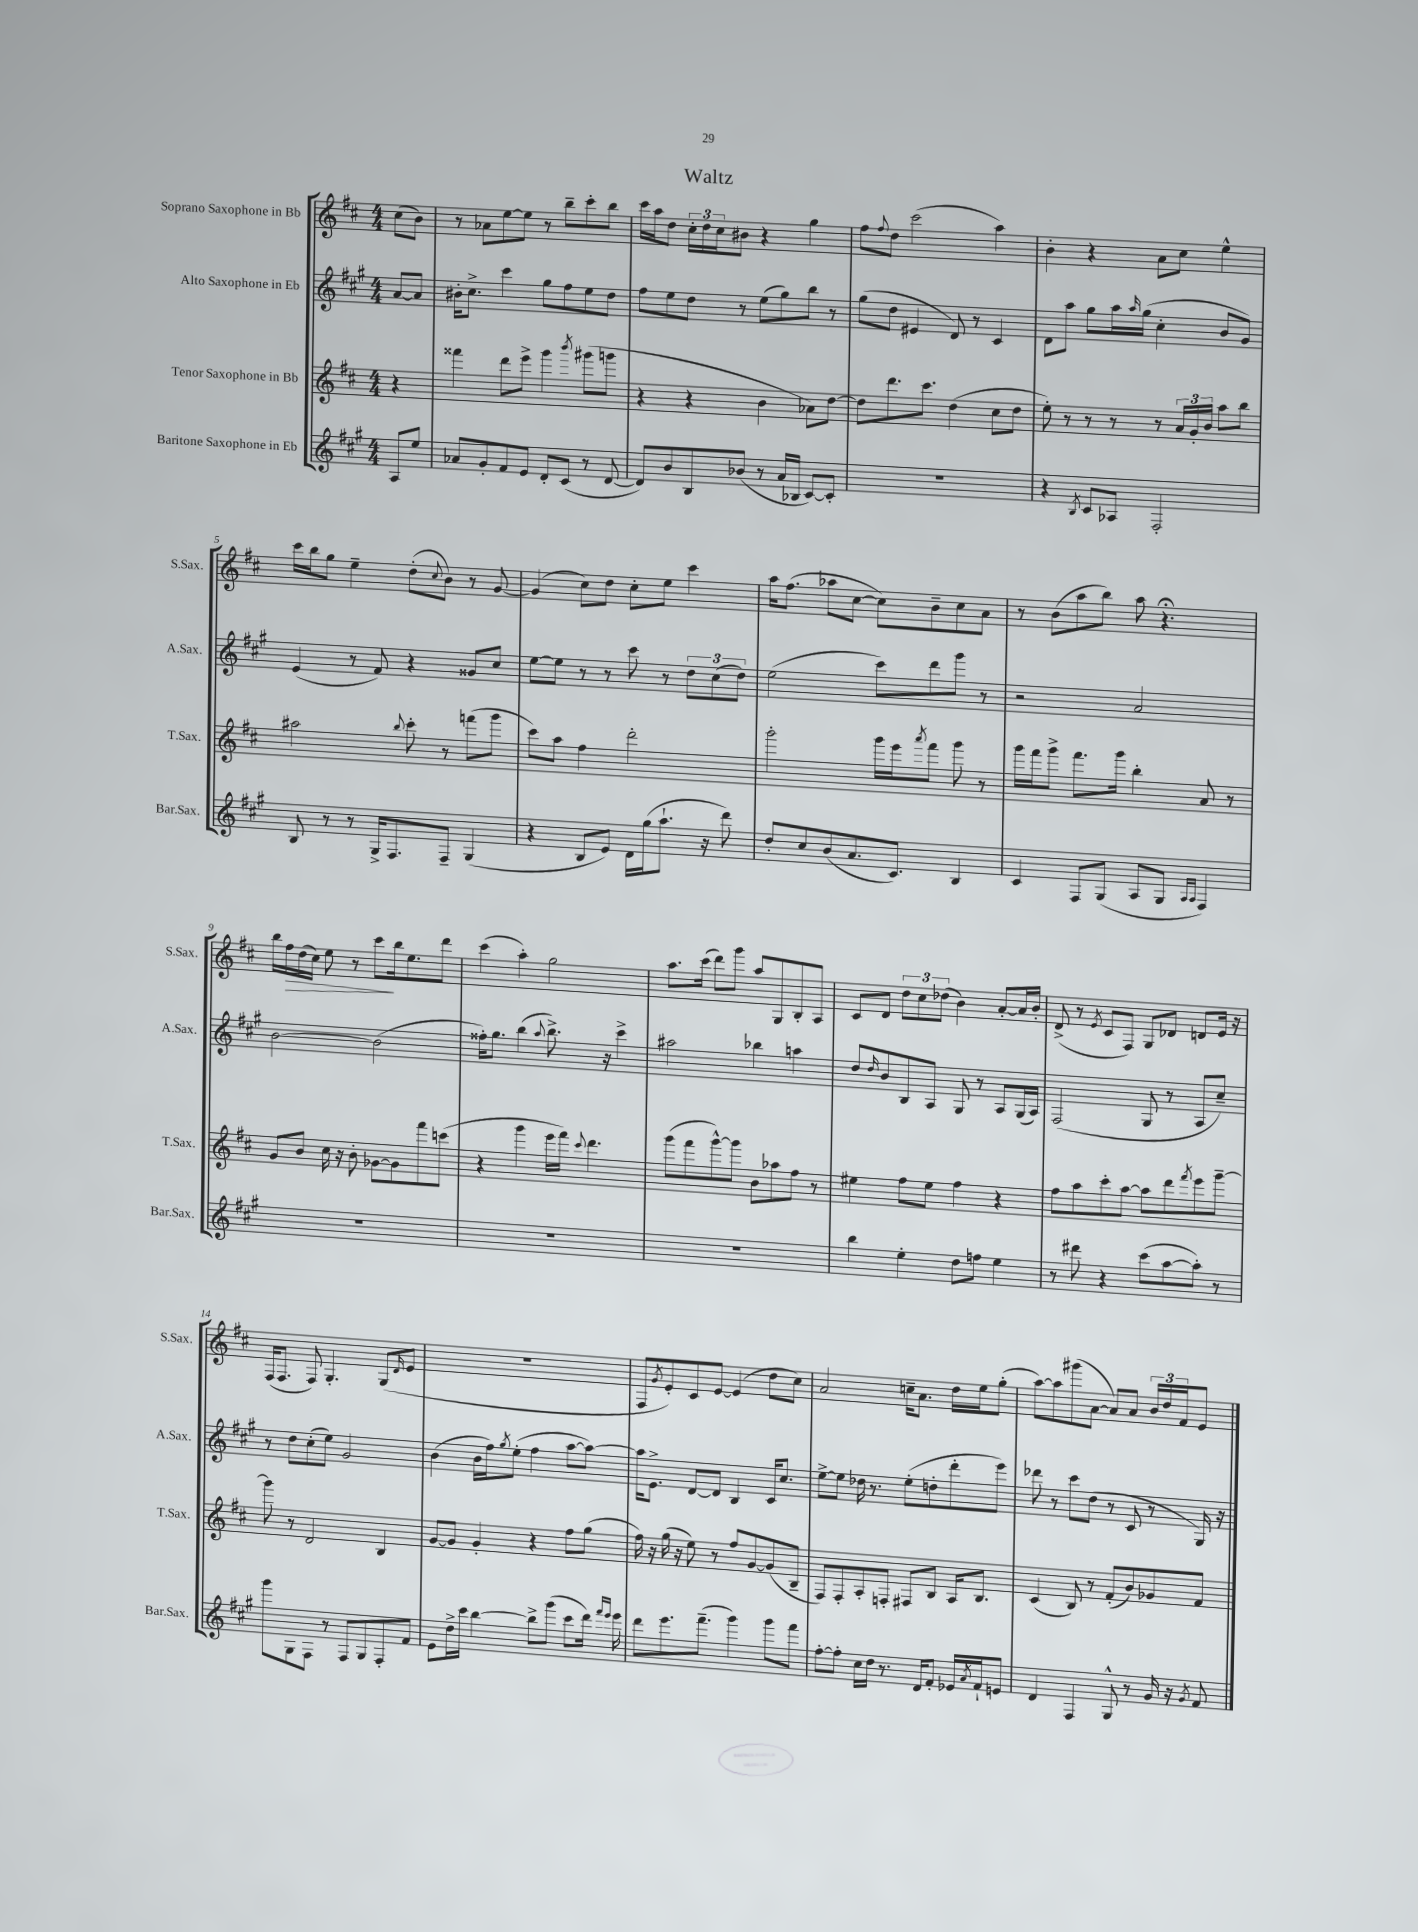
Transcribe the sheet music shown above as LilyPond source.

\header { title = "Waltz" }
<<
\new StaffGroup <<
\new Staff = "s0" \with { instrumentName = "Soprano Saxophone in Bb" shortInstrumentName = "S.Sax." } {
    \clef treble \key d \major \numericTimeSignature \time 4/4 \partial 4
    cis''8( b'8) |
    r8 aes'8 e''8~ e''8 r8 b''8-- cis'''8-. b''8 |
    cis'''16 a''16 d''8 \tuplet 3/2 { cis''16-. d''16 cis''16 } bis'8 r4 g''4 |
    fis''8 \appoggiatura { fis''8 } d''8 cis'''2( a''4) |
    b'4-. r4 a'8 cis''8 e''4-^ |
    cis'''16 b''16 g''8 e''4-- d''8-.( \appoggiatura { cis''8 } b'8) r8 g'8~ |
    g'4( cis''8) d''8 cis''8-. e''8 cis'''4 |
    a''16 fis''8.( aes''8 cis''8~ cis''8) b'8-- cis''8 a'8 |
    r8 b'8( a''8 b''8) a''8 r4.\fermata |
    b''16 fis''16\> d''16( cis''16) e''8 r8 cis'''8\! b''16 e''8. d'''8 |
    cis'''4( a''4-.) g''2 |
    a''8. cis'''16( d'''8) g'''8 a''8 g8 b8-. a8 |
    cis'8 d'8 \tuplet 3/2 { d''8 cis''8 des''8( } b'4) a'8~-. a'16 b'16-. |
    d'8->( r8 \acciaccatura { e'8 } cis'8 fis8) g8 des'8 d'8 e'16 r16 |
    fis16( fis8. fis8) g4.-. g8( \grace { d'16 } e'8 |
    R1 |
    fis8 \acciaccatura { g'8 } e'8-.) cis'8 e'8~ e'4( d''8 cis''8) |
    a'2 c''16-- a'8. d''16 e''16 g''8-.( |
    a''8~) a''8 gis'''8( a'8~ a'8) a'8 \tuplet 3/2 { b'16 d''16 fis'16 } e'8 \bar "|." |
}
\new Staff = "s1" \with { instrumentName = "Alto Saxophone in Eb" shortInstrumentName = "A.Sax." } {
    \clef treble \key a \major \numericTimeSignature \time 4/4 \partial 4
    a'8~ a'8 |
    bis'16-. cis''8.-> cis'''4 gis''8 fis''8 e''8 d''8 |
    fis''8 e''8 d''8 r8 e''8( gis''8) b''8 r8 |
    gis''8( d''8 eis'4 d'8) r8 cis'4 |
    d'8 a''8 gis''8 a''16 \grace { a''16 } gis''16( cis''4-. b'8 gis'8) |
    e'4( r8 fis'8) r4 gisis'8 cis''8 |
    e''8~ e''8 r8 r8 cis'''8 r8 \tuplet 3/2 { d''8 cis''8( d''8) } |
    e''2( cis'''8) d'''8 gis'''8 r8 |
    r2 a'2 |
    b'2~ b'2( |
    fisis''16-.) gis''8. b''4( \appoggiatura { a''8 } b''8.->) r16 cis'''4-> |
    ais''2 bes''4 a''4 |
    d''8 \grace { d''16 } b'8 b8 a8 gis8 r8 a8 gis16( a16) |
    fis2( gis8 r8 a8 cis''8--) |
    r8 d''8 cis''8-.( e''8) gis'2 |
    b'4( b'16 fis''16) \acciaccatura { gis''8 } e''8-.( fis''4 a''8~ a''8~) |
    a''16 e'8.-> d'8~ d'8 b4 cis'16 cis''8. |
    e''8~-> e''8 des''16 r8. e''8-.( d''8-. d'''8-. e'''8) |
    des'''8 r8 cis'''8 d''8( r8 cis'8 r8 gis16) r16 \bar "|." |
}
\new Staff = "s2" \with { instrumentName = "Tenor Saxophone in Bb" shortInstrumentName = "T.Sax." } {
    \clef treble \key d \major \numericTimeSignature \time 4/4 \partial 4
    r4 |
    fisis'''4 d'''8 e'''8-> g'''4 \acciaccatura { b'''8 } gis'''8( g'''8 |
    r4 r4 b'4 aes'8) d''8~ |
    d''8 d'''8. cis'''8. d''4( cis''8 d''8 |
    e''8-.) r8 r8 r8 r8 \tuplet 3/2 { a'16 g'16-. b'16 } a''8 b''8 |
    ais''2 \appoggiatura { b''8 } cis'''8-. r8 f'''8( g'''8 |
    cis'''8) a''8 fis''4 d'''2-. |
    g'''2-. g'''16 e'''16 \acciaccatura { a'''8 } fis'''8 g'''8 r8 |
    g'''16 fis'''16 g'''8-> fis'''8. g'''16 b''4-. a'8 r8 |
    g'8 b'8 cis''16 r16 b'8-. ges'8~ ges'8 fis'''8 c'''8( |
    r4 g'''4 e'''16 fis'''16) \appoggiatura { cis'''8 } d'''4. |
    g'''8( fis'''8 g'''8~-^) g'''8 b'8 aes''8 fis''8 r8 |
    eis''4 fis''8 eis''8 fis''4 r4 |
    fis''8 a''8 cis'''8-. a''8~ a''8 d'''8 \acciaccatura { fis'''8 } e'''8 g'''8~-- |
    g'''8 r8 d'2 b4 |
    g'8~ g'8 g'4-. r4 fis''8 g''8( |
    fis''16) r16 g''16( r16 e''8) r8 fis''8 g'8~ g'8( b8-- |
    fis8) fis8-. a8-. f8-. fis8 b8 a16 b8. |
    cis'4( b8) r8 fis'8-.( b'8) ges'8 fis'8 \bar "|." |
}
\new Staff = "s3" \with { instrumentName = "Baritone Saxophone in Eb" shortInstrumentName = "Bar.Sax." } {
    \clef treble \key a \major \numericTimeSignature \time 4/4 \partial 4
    a8 e''8 |
    aes'8 gis'8-. fis'8 e'8 d'8-. cis'8( r8 d'8~ |
    d'8) b'8 b8 bes'8( r8 a'16 bes16 cis'8~) cis'8-. |
    R1 |
    r4 \acciaccatura { b8 } cis'8 aes8 fis2-. |
    b8 r8 r8 gis16-> fis8. fis8-- gis4( |
    r4 b8 e'8) d'16 gis''16( a''8.-! r16 d'''8) |
    d''8-. cis''8 b'8( a'8. cis'8.) b4 |
    cis'4 fis8 gis8( a8 gis8 \grace { a16 a16 } fis4) |
    R1 |
    R1 |
    R1 |
    b''4 e''4-. d''8 f''8 e''4 |
    r8 dis'''8 r4 cis'''8( a''8~ a''8-.) r8 |
    gis'''8 gis8 fis8 r8 fis8 gis8 fis8-. fis'8 |
    e'8 d''16-> cis'''16 b''4~ b''8-> gis'''8( cis'''8 d'''16) \grace { fis'''16 e'''16 } e'''16 |
    d'''8 e'''8. fis'''8.--( gis'''4) gis'''8 fis'''8 |
    fis''8~-. fis''8-. cis''16 d''16 r8. d'16 fis'8-. ees'16 \acciaccatura { a'8 } fis'16-! e'8 |
    d'4 fis4 gis8-^ r8 gis'16 r16 \acciaccatura { gis'8 } fis'8 \bar "|." |
}
>>
>>
